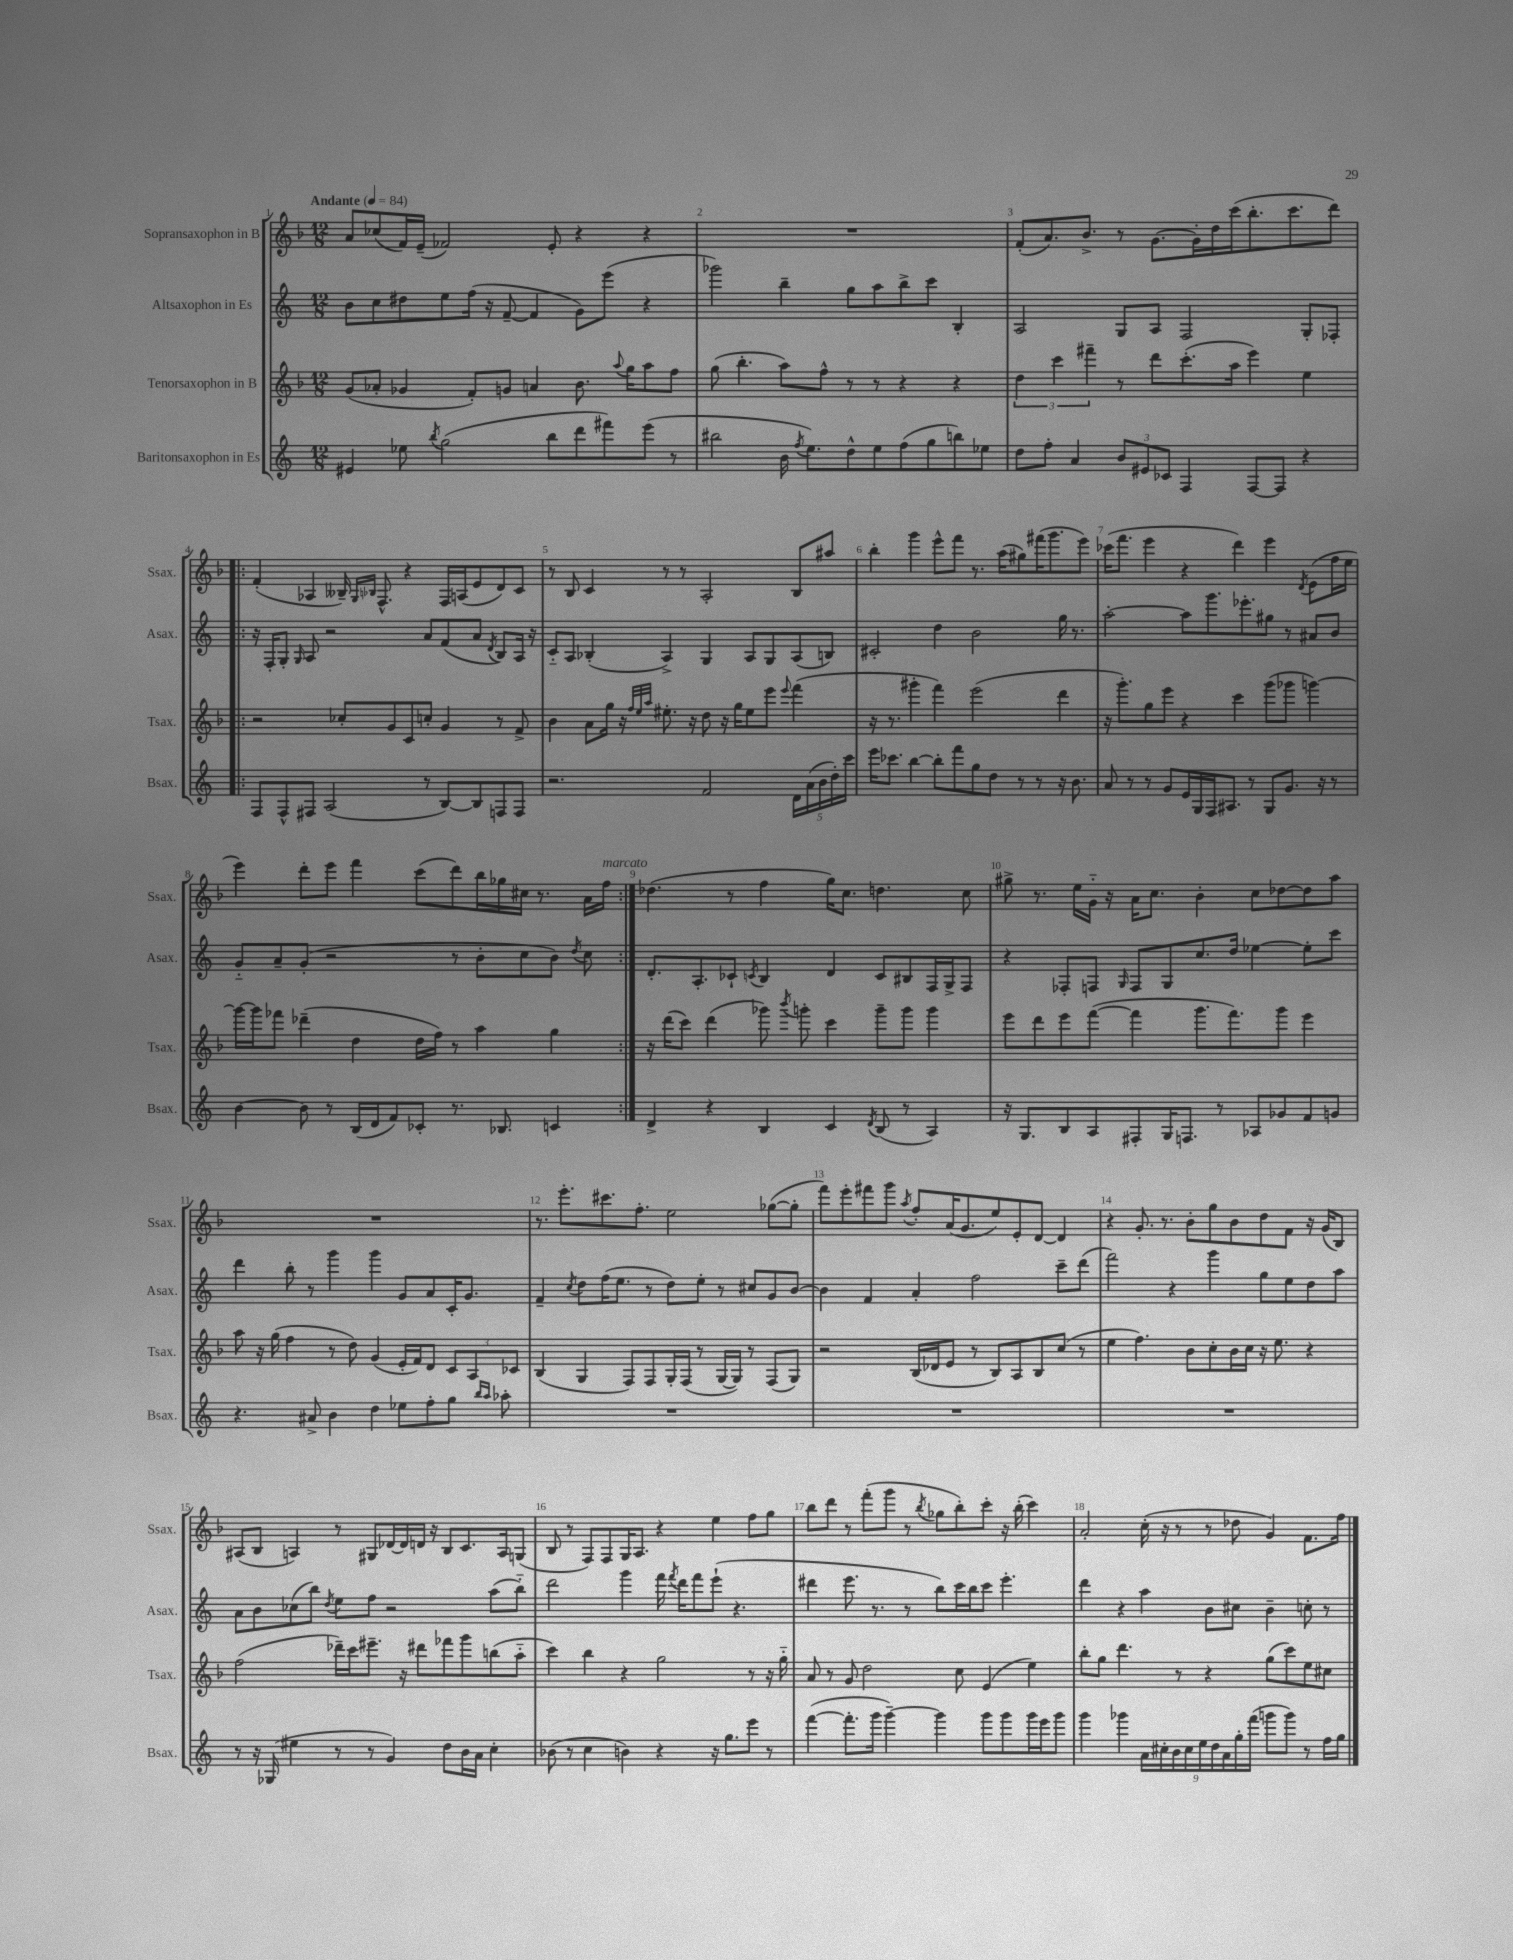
<<
\new StaffGroup <<
\new Staff = "s0" \with { instrumentName = "Sopransaxophon in B" shortInstrumentName = "Ssax." } {
    \clef treble \key f \major \numericTimeSignature \time 12/8 \tempo "Andante" 4 = 84
    \autoBeamOff a'8[ ces''8( f'16) e'16]--( fes'2) e'8-. r4 r4 |
    R1. |
    f'8[-.( a'8.) bes'8.]-> r8 g'8.[~ g'16-. d''16 c'''16( bes''8.-. c'''8. d'''8]) |
    \repeat volta 2 { f'4-.( aes4 beses16--) \grace { g16[ bes16] } f8.-^ r4 f16[ a16( e'8 d'8) c'8] |
    r8 bes8 c'4 r8 r8 a2-. bes8[ ais''8] |
    bes''4-. g'''4 e'''8[-^ f'''8] r8. a''16[( gis''8) fis'''16( g'''8. e'''8]) |
    ces'''16[( f'''8.] e'''4 r4 d'''4) e'''4 \acciaccatura { d'8 } e'8[( f''16 e''16] |
    e'''4) d'''8[-. e'''8] f'''4 c'''8[( d'''8) bes''16 ges''16 cis''16] r8. a'16[ f''16]^\markup { \italic "marcato" } | }
    des''4.( r8 f''4 g''16[) c''8.] d''4. c''8 |
    gis''8-> r8. e''16[ g'16]-_ r16 a'16[ c''8.] bes'4-. c''8[ des''8~ des''8 a''8] |
    R1. |
    r8. e'''8.[-. cis'''8. f''8.]-. e''2 ges''8[~( ges''8]-. |
    f'''8[) e'''8-. fis'''8 g'''8] \acciaccatura { a''8 } f''8[-. a'16( g'8. e''8) e'8-. d'8]~ d'4 |
    r4 g'8.-. r8. bes'8[-. g''8 bes'8 d''8 f'8] r16 g'16[( bes8]) |
    ais8[( bes8] a4) r8 gis8[ des'16~ des'16 d'16] r16 bes8[ c'8. a16 g8]( |
    bes8 r8 f8[) f8 g16 a8.] r4 e''4 f''8[ g''8] |
    bes''8[ d'''8] r8 f'''8[-.( g'''8] r8 \acciaccatura { bes''8 } ges''8[ bes''8-.) c'''8]-. r16 bes''16-.( c'''4) |
    a'2-. c''16-.( r16 r8 r8 des''8 g'4) f'8.[ f''16] \bar "|." |
}
\new Staff = "s1" \with { instrumentName = "Altsaxophon in Es" shortInstrumentName = "Asax." } {
    \clef treble \key c \major \numericTimeSignature \time 12/8
    \autoBeamOff b'8[ c''8 dis''8 e''8 f''16]( r16 f'8~-- f'4 g'8[) e'''8]( r4 |
    ges'''2) b''4-- g''8[ a''8 b''8-> c'''8] b4-. |
    a2 g8[ a8] f2 g8[-. fes8]-. |
    \repeat volta 2 { r16 f16[-. g8]-. \grace { g16 } a8 r2 a'8[ f'8( a'8] \acciaccatura { d'8 } b8[) a16] r16 |
    c'8[-_ a8] bes4-.( a4->) g4 a8[ g8 a8( b8]) |
    cis'2-. d''4 b'2 g''16 r8. |
    a''2~-. a''8[ g'''8. ees'''8.-. gis''8] r8 ais'8[ b'8] |
    g'8[-_ a'8-- g'8]-.( r2 r8 b'8[-. c''8 b'8]) \acciaccatura { d''8 } c''8 | }
    d'8.[-. a8.-. ces'8]-! \acciaccatura { c'8 } b4 d'4 c'8[ bis8 f16 g16-> f8] |
    r4 fes8[-. f8] \grace { g16 } f8[ g8 c''8. d''16] ees''4~ ees''8[-. c'''8] |
    d'''4 b''8-. r8 g'''4 g'''4 g'8[ a'8 c'16-. g'8.] |
    f'4-- \acciaccatura { c''8 } d''8[ f''16( e''8.] r8 d''8[) e''8]-. r8 cis''8[ g'8 b'8]~ |
    b'4 f'4 a'4-. f''2 c'''8[-- d'''8]( |
    f'''2) r4 g'''4 g''8[ e''8 d''8 a''8] |
    a'8[ b'8 ces''8( b''8]) \acciaccatura { d''8 } e''8[ f''8] r2 a''8[( b''8]-_) |
    d'''2 g'''4 f'''16 \acciaccatura { f'''8 } d'''16[ f'''8 e'''8]-!( r4. |
    dis'''4 e'''8. r8. r8 b''8[) c'''16 b''16 c'''8] e'''4.-. |
    d'''4 r4 a''4 b'8[ cis''8] b'4-- c''8-. r8 \bar "|." |
}
\new Staff = "s2" \with { instrumentName = "Tenorsaxophon in B" shortInstrumentName = "Tsax." } {
    \clef treble \key f \major \numericTimeSignature \time 12/8
    \autoBeamOff g'8[( aes'8]-. ges'4 f'8[-.) g'8] a'4 bes'8. \appoggiatura { a''8 } g''16[ a''8 f''8] |
    g''8( bes''4.-. a''8[) f''8]-^ r8 r8 r4 r4 |
    \tuplet 3/2 { d''4 c'''4 fis'''4-- } r8 d'''8[ c'''8.-.( a''16] e'''4) e''4 |
    \repeat volta 2 { r2 ces''8[-. g'8 c'8 c''8]-. g'4 r8 f'8-> |
    bes'4 a'8[ g''16] r16 \grace { f''32[ e''32 a''32] } eis''8.-. r16 d''8 r16 g''16[ eis''8 e'''8] \appoggiatura { e'''8 } f'''4( |
    r16 r8. gis'''4-. f'''4) e'''2( d'''4 |
    r16 g'''8.[-.) g''8 e'''8] r4 c'''4 g'''8[( ges'''8] g'''4~) |
    g'''16[~ g'''16 fes'''8] des'''4--( d''4 d''16[ f''16]) r8 a''4 g''4 | }
    r16 d'''16[( c'''8]) d'''4( ges'''8) \acciaccatura { bes'''8 } g'''8-. c'''4 g'''8[-- g'''8] g'''4 |
    e'''8[ d'''8 e'''8 f'''8]~( f'''4 g'''8.[ f'''8.) g'''8] e'''4 |
    a''8 r16 g''16( f''4 r8 d''8) g'4( e'16[-. f'16) d'8] \tuplet 3/2 { c'8[ a8 ces'8] } |
    bes4( g4 f8[) f8 g16-. f16]( r8 g16[~ g16]) r8 f8[( g8]) |
    r2 bes16[( des'16 e'8] r8 bes8[) a8 bes8 c''8]( r8 |
    e''4 f''4.) bes'8[ c''8-. bes'16 c''16] r16 e''8. r4 |
    f''2( des'''16[--) c'''16 eis'''8.]-- r16 dis'''8[ fes'''8 g'''8 b''8( a''8]-_ |
    c'''4) bes''4 r4 g''2 r8 r16 g''16-_ |
    a'8 r8 g'8 d''2 c''8 e'4( e''4) |
    bes''8[-. g''8] d'''4. r8 r4 g''8[( c'''8) e''8 cis''8] \bar "|." |
}
\new Staff = "s3" \with { instrumentName = "Baritonsaxophon in Es" shortInstrumentName = "Bsax." } {
    \clef treble \key c \major \numericTimeSignature \time 12/8
    \autoBeamOff eis'4 ees''8 \acciaccatura { b''8 } g''2( b''8[ d'''8 fis'''8) e'''8]( r8 |
    bis''2 b'16 \acciaccatura { f''8 } e''8.[) d''8-^ e''8 f''8( g''8 b''8) ees''8] |
    d''8[ f''8]-. a'4 \tuplet 3/2 { b'8[ eis'8 ces'8] } f4 f8[~ f8] r4 |
    \repeat volta 2 { f8[ f8-^ fis8] a2( r8 b8[~) b8 f8 f8] |
    r2. f'2 \tuplet 5/4 { d'16[ a'16( b'16 d''16-.) c'''16] } |
    e'''16[ ces'''8.] b''4~ b''8[-. f'''8 g''8 d''8] r8 r8 r16 b'8. |
    a'8 r8 r8 g'8[ e'16 g16 f16 ais8.] r8 g8[ g'8.] r16 r8 |
    b'4~ b'8 r8 b16[( d'16 f'8) ces'8]-. r8. bes8. c'4 | }
    d'4-> r4 b4 c'4 \acciaccatura { d'8 } b8( r8 a4) |
    r16 g8.[ b8 a8 fis8-. g16 f8.] r8 aes8[ ges'8 f'8 g'8] |
    r4. ais'8-> b'4 d''4 ees''8[ f''8-. g''8] \grace { b''16[ a''16] } aes''8-. |
    R1. |
    R1. |
    R1. |
    r8 r16 ges16( eis''4 r8 r8 g'4) d''8[ b'16 a'16] c''4-. |
    bes'8( r8 c''4 b'4) r4 r16 g''8.[ e'''8] r8 |
    f'''4~( f'''8.[-. g'''16] g'''4~--) g'''4 g'''8[ g'''8 g'''16 e'''16 g'''8] |
    g'''4 ges'''4 \tuplet 9/8 { a'16[ cis''16-. b'16 cis''16 e''16 d''16 a'16 g''16-. f'''16]( } g'''8[ g'''8]) r8 f''16[ g''16] \bar "|." |
}
>>
>>
\layout { \context { \Score \override BarNumber.break-visibility = ##(#f #t #t) barNumberVisibility = #all-bar-numbers-visible } }
